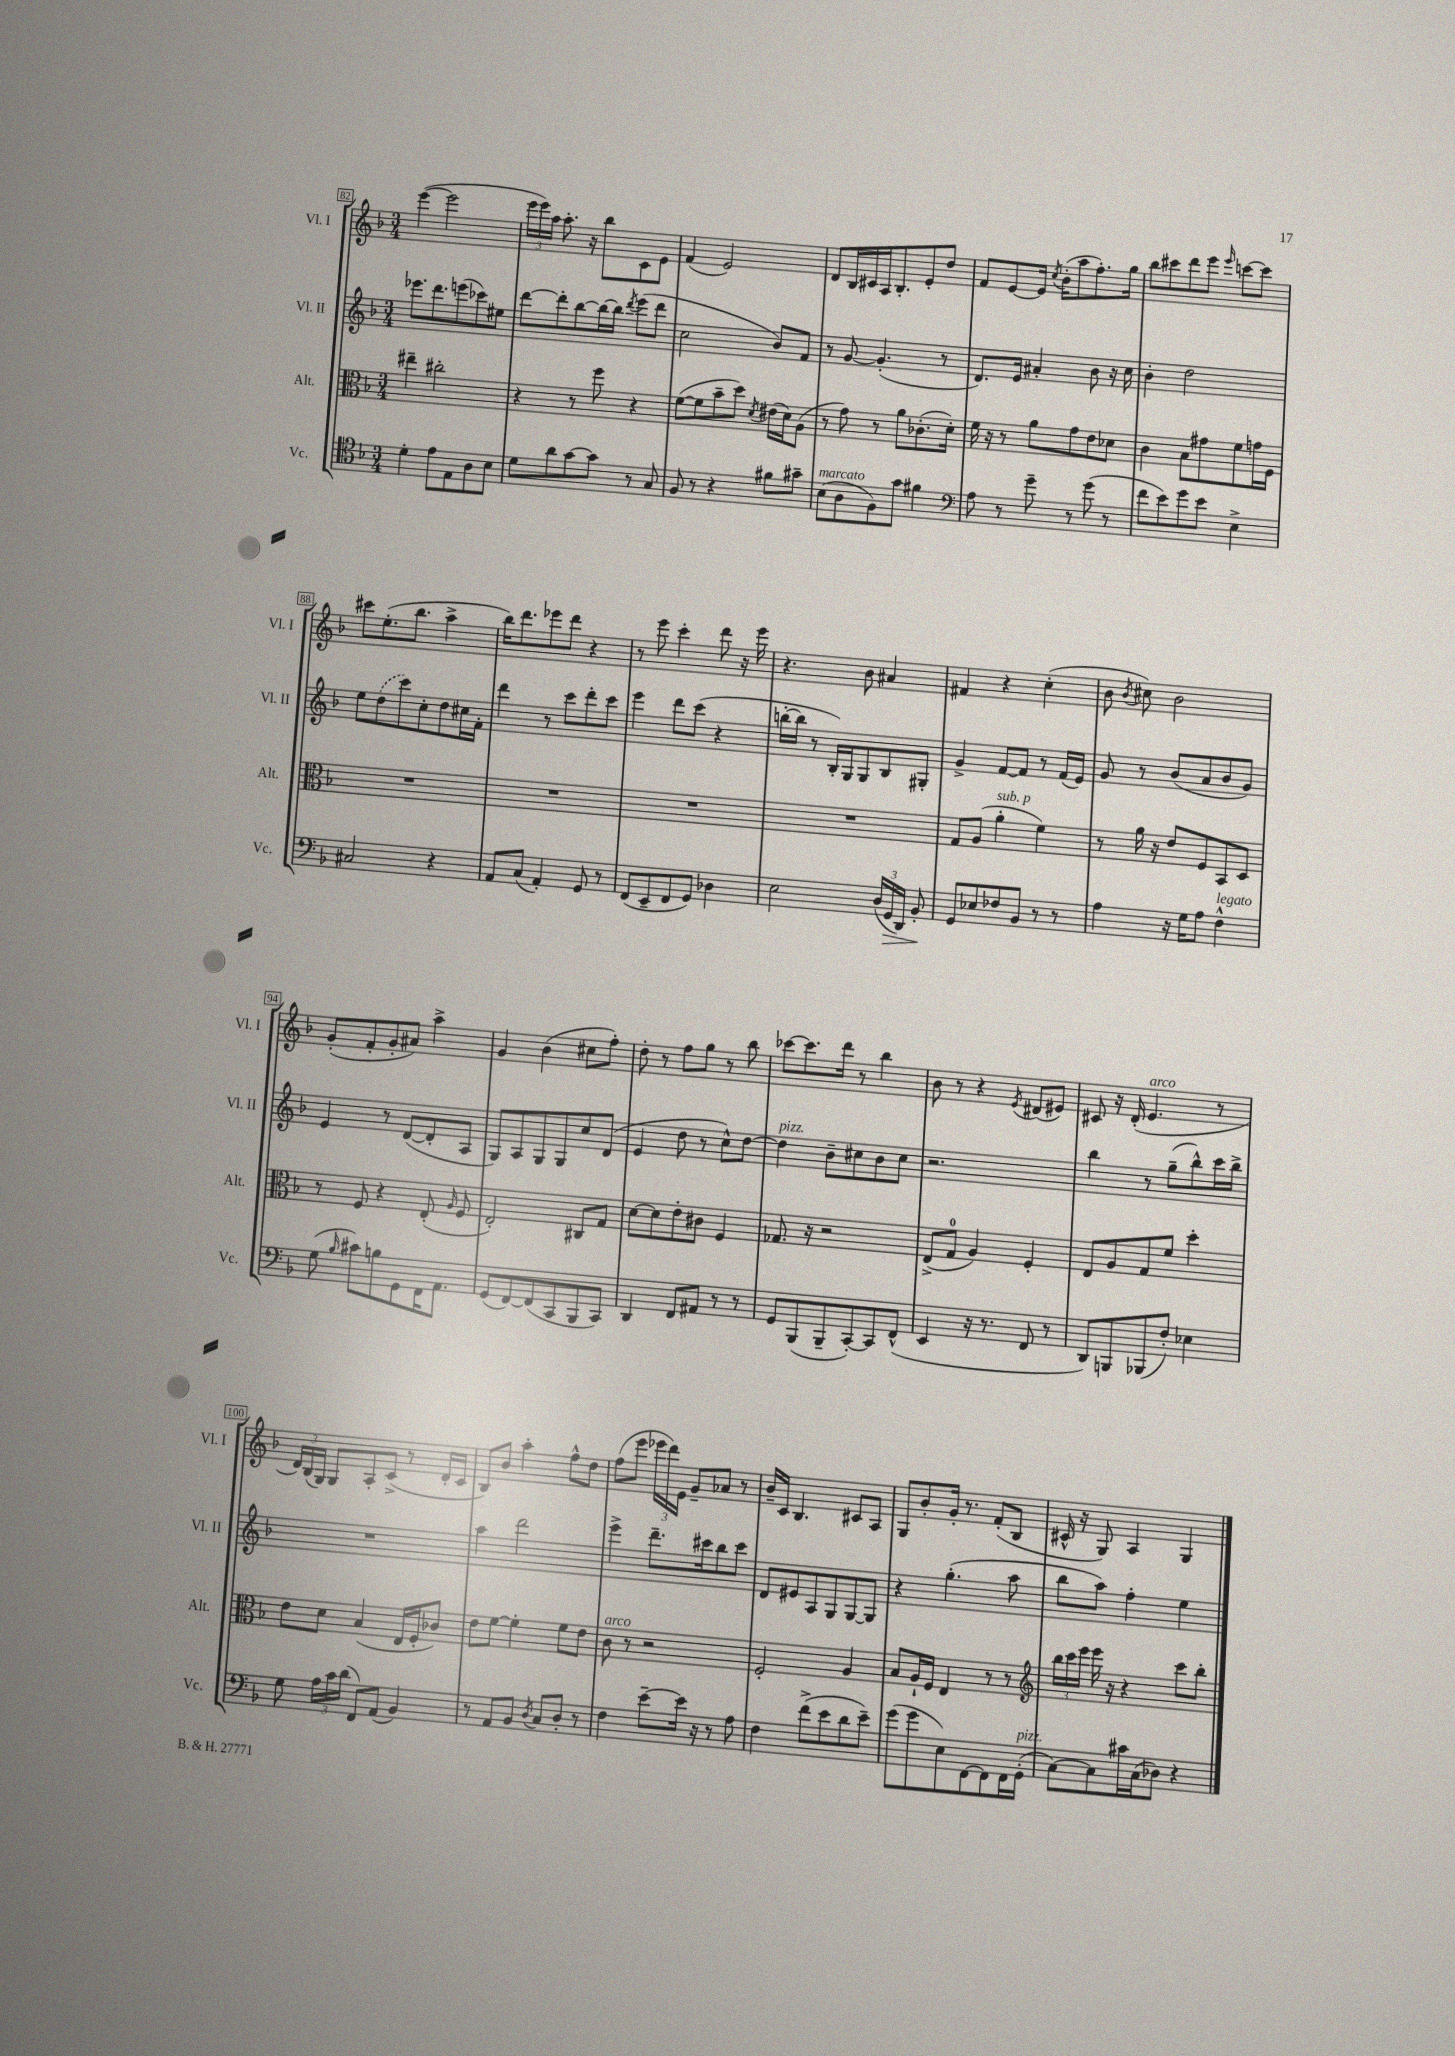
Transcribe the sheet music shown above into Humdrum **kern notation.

**kern	**kern	**kern	**kern
*staff4	*staff3	*staff2	*staff1
*clefC4	*clefC3	*clefG2	*clefG2
*k[b-]	*k[b-]	*k[b-]	*k[b-]
*M3/4	*M3/4	*M3/4	*M3/4
4d'\	4ee#~\	8.eee-\L	([4eee\
.	.	8.ddd\	.
8e\L	2cc#'\	.	2eee\]
8E\	.	(8eee\	.
8A\	.	8ccc-\)	.
8B-\J	.	8ee#\J	.
=	=	=	=
8d\L	4r	[8ddd\L	24eee\LL
.	.	.	24eee\)
.	.	.	24aa\JJ
8a\	.	8ddd'\]	8.aa'\
[8g\	8r	[8bb-\	.
.	.	.	16r
8g\]J	8ff\	16bb-\_L	8bb-\L
.	.	16bb-\]JJ	.
.	.	8qddd/	.
8r	4r	(8eee\L	8c\
8G/	.	8ddd\J	8e\J
=	=	=	=
8F/	([8f\L	2cc\	(4f/
8r	8f\]	.	.
4r	8b-~\	.	2e/)
.	8dd\J)	.	.
.	8qd/	.	.
8f#\L	(16e#\LL	8b-/L)	.
.	16d\J)	.	.
8g#~\J	(8A\J	8f/J	.
=	=	=	=
(8B-\L	8r	8r	8d/L
8A\	8g\)	[8g/	16B-/L
.	.	.	16c#/
8F\)	8r	(4.g'/]	16A/J
.	.	.	8.B-'/
8g\J	8a\L	.	.
4f#\	(8.c-'\	.	8e'/
.	.	8r	8dd/J
.	16d'\Jk)	.	.
=	=	=	=
*clefF4	*	*	*
8A\	16f\	8.d/L)	8f/L
.	16r	.	.
8r	8r	.	[8e/
.	.	16e/Jk	.
8g~\	8a\L	4a#'/	16e/]Jk
.	.	.	8qcc/
.	.	.	(16b-'\LK
8r	8g\	.	8aa\
(8g\	8e\	8b-\	8.ff'\)
8r	8d-\J	16r	.
.	.	16cc\	16gg\Jk
=	=	=	=
8f\L	4c\	4b-'\	8bb-\L
8e\)	.	.	8ccc#\
8g\	8B-\L	2dd\	8ddd\
8e\J	8g#\	.	8eee\J
.	.	.	16qqeee/
4E^\	8f\	.	[8ccc\L
.	16g\L	.	8ccc\]J
.	16F\JJ	.	.
=	=	=	=
2C#/	2.r	8ee\L	8ccc#\L
.	.	(8dd\	(8.ee'\
.	.	8ccc\)	.
.	.	.	8.bb-\J
.	.	8cc'\	.
4r	.	8dd\	4aa^\
.	.	16cc#\L	.
.	.	16f'\JJ	.
=	=	=	=
8AA/L	2.r	4ddd\	16bb-\LK)
.	.	.	8.ddd\
(8C/J	.	.	.
4AA'/)	.	8r	8eee-\
.	.	8ccc\L	8ddd\J
8GG/	.	8ddd'\	4r
8r	.	8ccc\J	.
=	=	=	=
(8FF/L	2.r	4eee\	8r
8EE~/	.	.	8eee\
8FF/	.	8ddd\L	4ccc'\
8GG/J)	.	(8ccc\J	.
4D-\	.	4r	8ddd\
.	.	.	16r
.	.	.	16eee\
=	=	=	=
2E\	2.r	[16bb'\LL	4.r
.	.	16bb\]JJ	.
.	.	8r	.
.	.	16B-'/LL)	.
.	.	16G/J	.
.	.	8G/	8b-\
(24D/LL	.	8B-/	4a#/
24GG/	.	.	.
24DD/JJ)	.	.	.
8BB-'/	.	8G#'/J	.
=	=	=	=
8GG/L	8G/L	4g^/	4f#/
8E-/	(8A/J	.	.
8F-/	4a'\	[8f/L	4r
8BB-/J	.	8f/]J	.
8r	4f\)	8r	(4cc'\
8r	.	(16f/LL	.
.	.	16e/JJ)	.
=	=	=	=
4A\	8r	8g/	8b-\
.	.	.	8qb-/
.	16a\	8r	8cc#\)
.	16r	.	.
16r	8e/L	(8b-/L	2b-\
16G\LK	.	.	.
8A\J	8F/	8a/	.
4F^^\	8BB-/	8b-/	.
.	8D/J	8g/J)	.
=	=	=	=
(8G\	8r	4e/	(8g'/L
16qqB-/	.	.	.
8c#\L)	8F/	.	8f'/
8B\	4r	8r	8g'/
8GG\	.	([8d/L	8a#/J)
16FF\K	(8E'/	8d'/]	4aa^\
8.AA\J	.	.	.
.	16qqA/	.	.
.	8F/	8A/J	.
=	=	=	=
(8GG/L	2E'/)	8G/L)	4g/
[8FF/)	.	8A/	.
(8FF/]	.	8G/	(4b-\
8CC/	.	8G/	.
8BBB-/	8C#/L	8cc/	8cc#\L
8CC/J)	8G/J	(8d/J	8ff'\J)
=	=	=	=
4DD/	[8d\L	4e/	8dd'\
.	8d\]	.	8r
8FF/L	8e'\	8dd\	8ff\L
8AA#/J	8c#\J	8r	8gg\J
8r	4F/	8cc^^\L)	8r
8r	.	[8dd\J	8bb-\
=	=	=	=
8GG/L	8.G-/	4dd\]	[8ccc-\L
(8BBB-/	.	.	8.ccc-\]
.	16r	.	.
8BBB-~/	2r	8b-~\L	.
.	.	.	16ddd\Jk
[8CC'/)	.	8cc#\	8r
8CC/]	.	8b-\	4bb-\
(8FF^^/J	.	8cc#\J	.
=	=	=	=
4EE/	(8E^/L	2.r	8b-\
.	8G/J	.	8r
16r	4A/)	.	4r
8.r	.	.	.
.	.	.	8qe/
8FF/	4F'/	.	(8d#/L
8r	.	.	8e#/J)
=	=	=	=
8DD/L)	8E/L	4bb-\	8c#/
8BBB/	8A/	.	16r
.	.	.	(16d'/
(8BBB-/	8G/	8r	4.e/
8F'/J)	8f/J	(8gg~\L	.
4E-\	4dd'\	8bb-^^\)	.
.	.	16ccc\L	8r
.	.	16bb-^\JJ	.
=	=	=	=
8G\	8e\L	2.r	24d/LL)
.	.	.	(24B-/
.	.	.	24G/JJ)
24A\LL	8d\J	.	8G/L
24c\	.	.	.
(24d\JJ	.	.	.
8FF/L)	(4B-/	.	8A'/
(8AA/J	.	.	(8c^/J
4BB-/)	16E/LL	.	8r
.	16F'/J	.	.
.	8c-/J)	.	16d'/LL
.	.	.	16c/JJ
=	=	=	=
8r	8e\L	4aa\	8B-/L)
8AA/L	[8f\J	.	8b-/J
8BB-/J	4f'\]	2ddd\	4aa'\
8qD/	.	.	.
8C/L	.	.	.
8D'/J	8f\L	.	8ff^^\L
8r	8e\J	.	8dd\J
=	=	=	=
4F\	8c\	4eee^\	(8ff\L
.	8r	.	8eee\J
[8e~\L	2r	8.ddd~\L	24eee-\LL
.	.	.	24ddd\)
.	.	.	24e\JJ
16e\]Jk	.	.	8g~/L
16r	.	16ccc#\k	.
8r	.	8bb-\	8a-/J
8A\	.	8ccc#\J	8r
=	=	=	=
4F\	2F'/	8d/L	16b-~/LL
.	.	.	16c/JJ
.	.	8e#/	4.B-/
(8f^\L	.	8A/	.
8e\	.	8G/	.
8d\	4A/	[8G/	8c#/L
8e~\J)	.	8G/]J	8A/J
=	=	=	=
(8g\L	8B-/L	4r	8G/L
8g\	16A`/L	.	8b-'/
.	16F/JJ	.	.
8E\)	4E/	(4.gg'\	16g'/Jk
.	.	.	8.r
[8FF\	.	.	.
8FF\]	8r	.	(8f'/L
16FF\L	8r	8aa\	8B-/J
(16GG'\JJ	.	.	.
=	=	=	=
*	*clefG2	*	*
[8C\L)	24bb-\LL	8bb-\L	16c#^^/
.	24ccc\	.	.
.	.	.	16r
.	24eee\JJ	.	.
8C\]	16eee\	8aa\J)	8G/)
.	16r	.	.
16c#\L	4r	4ff'\	4A/
(16C\J	.	.	.
8D-\J)	.	.	.
4r	8ccc\L	4ee\	4G/
.	8bb-'\J	.	.
==	==	==	==
*-	*-	*-	*-
